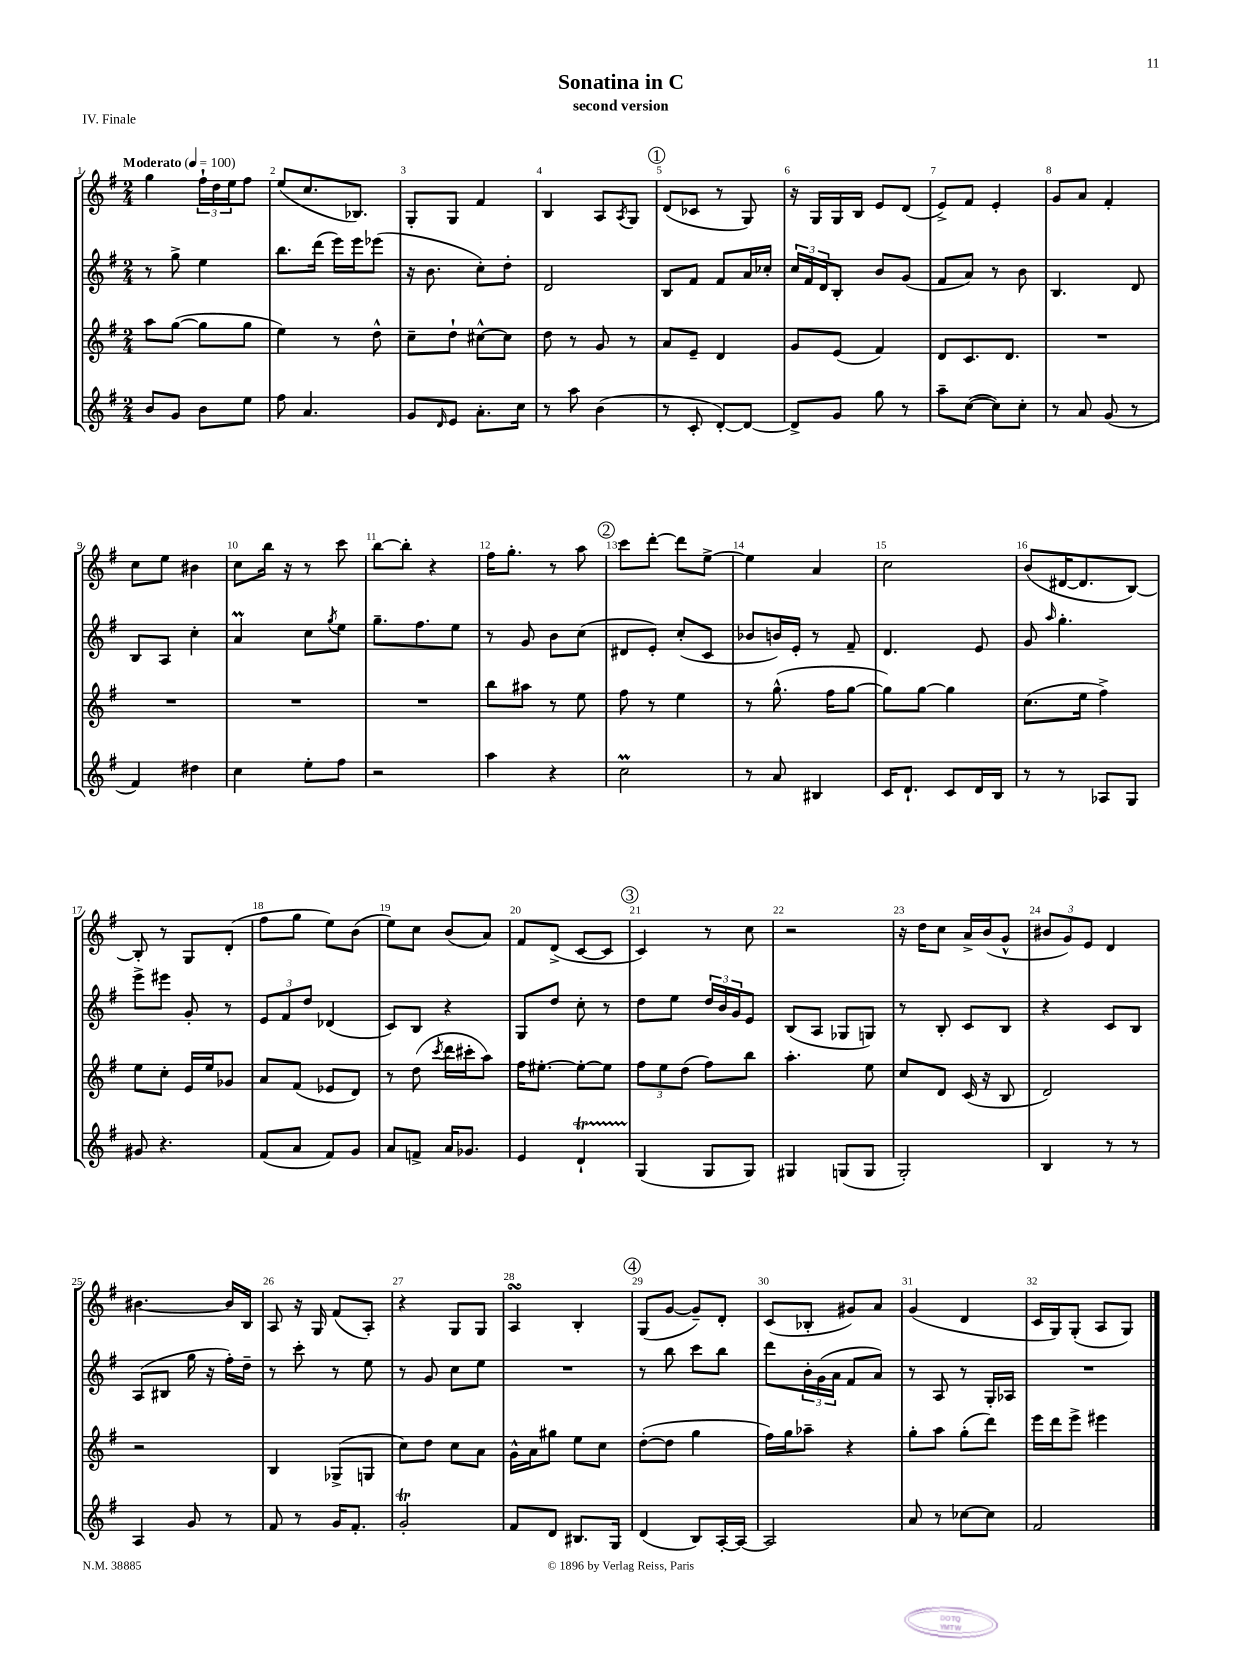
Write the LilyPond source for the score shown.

\header { title = "Sonatina in C" subtitle = "second version" piece = "IV. Finale" }
<<
\new StaffGroup <<
\new Staff = "s0" {
    \clef treble \key g \major \numericTimeSignature \time 2/4 \tempo "Moderato" 4 = 100
    g''4 \tuplet 3/2 { fis''16-! d''16 e''16 } fis''8 |
    e''8( c''8. bes8.) |
    g8-. g8 fis'4 |
    b4 a8 \acciaccatura { a8 } g8 |
    \mark \markup { \circle "1" } d'8( ces'8 r8 g8) |
    r16 g16 g16 b16 e'8 d'8( |
    e'8->) fis'8 e'4-. |
    g'8 a'8 fis'4-. |
    c''8 e''8 bis'4 |
    c''8 b''16 r16 r8 c'''8 |
    b''8~ b''8-. r4 |
    fis''16 g''8.-. r8 a''8 |
    \mark \markup { \circle "2" } c'''8 d'''8~-. d'''8 e''8~-> |
    e''4 a'4 |
    c''2 |
    b'8( dis'16~ dis'8. b8~) |
    b8-. r8 g8 d'8-.( |
    fis''8 g''8 e''8) b'8( |
    e''8) c''8 b'8( a'8) |
    fis'8 d'8->( c'8~ c'8 |
    \mark \markup { \circle "3" } c'4) r8 c''8 |
    r2 |
    r16 d''16 c''8 a'16-> b'16( g'8-^ |
    \tuplet 3/2 { bis'8 g'8) e'8 } d'4 |
    bis'4.~ bis'16 b16 |
    a8 r16 g16 fis'8( a8-.) |
    r4 g8 g8 |
    a4\turn b4-. |
    \mark \markup { \circle "4" } g8( g'8~ g'8--) d'8-. |
    c'8( bes8-. gis'8) a'8 |
    g'4( d'4 |
    c'16 g16) g8-.( a8 g8) \bar "|." |
}
\new Staff = "s1" {
    \clef treble \key g \major \numericTimeSignature \time 2/4
    r8 g''8-> e''4 |
    b''8. d'''16( e'''16) e'''16 ees'''8( |
    r16 b'8. c''8-.) d''8-. |
    d'2 |
    \mark \markup { \circle "1" } b8 fis'8 fis'8 a'16 ces''16-. |
    \tuplet 3/2 { c''16 fis'16 d'16 } b8-. b'8 g'8( |
    fis'8 a'8) r8 b'8 |
    b4. d'8 |
    b8 a8 c''4-. |
    a'4\prall c''8 \acciaccatura { g''8 } e''8 |
    g''8.-- fis''8. e''8 |
    r8 g'8 b'8 c''8( |
    \mark \markup { \circle "2" } dis'8 e'8-.) c''8-.( c'8 |
    bes'8 b'16) e'16-. r8 fis'8-- |
    d'4. e'8 |
    g'8 \grace { a''16 } g''4.-. |
    e'''8-> eis'''8 g'8-. r8 |
    \tuplet 3/2 { e'8 fis'8 d''8 } des'4( |
    c'8) b8 r4 |
    g8 d''8 c''8-. r8 |
    \mark \markup { \circle "3" } d''8 e''8 \tuplet 3/2 { d''16 b'16 g'16 } e'8 |
    b8( a8 ges8 g8) |
    r8 b8-. c'8 b8 |
    r4 c'8 b8 |
    a8( bis8 g''16 r16 fis''16-.) d''16-- |
    r8 c'''8-. r8 e''8 |
    r8 g'8 c''8 e''8 |
    R2 |
    \mark \markup { \circle "4" } r8 b''8 c'''8 b''8 |
    d'''8 \tuplet 3/2 { b'16-. g'16( a'16 } fis'8 a'8) |
    r8 a8 r8 g16-. aes16 |
    R2 \bar "|." |
}
\new Staff = "s2" {
    \clef treble \key g \major \numericTimeSignature \time 2/4
    a''8 g''8~( g''8 g''8 |
    e''4) r8 d''8-^ |
    c''8-- d''8-! cis''8~-^ cis''8 |
    d''8 r8 g'8 r8 |
    \mark \markup { \circle "1" } a'8 e'8-- d'4 |
    g'8 e'8( fis'4) |
    d'8 c'8. d'8. |
    R2 |
    R2 |
    R2 |
    R2 |
    b''8 ais''8 r8 e''8 |
    \mark \markup { \circle "2" } fis''8 r8 e''4 |
    r8 g''8.-^( fis''16 g''8~ |
    g''8) g''8~ g''4 |
    c''8.( e''16 fis''4->) |
    e''8 c''8-. e'16 e''16 ges'8 |
    a'8 fis'8( ees'8 d'8) |
    r8 d''8( \acciaccatura { c'''8 } d'''16 cis'''16-. a''8) |
    fis''16 eis''8.~-. eis''8~-. eis''8 |
    \mark \markup { \circle "3" } \tuplet 3/2 { fis''8 e''8 d''8( } fis''8) b''8 |
    a''4.-. e''8 |
    c''8 d'8 c'16( r16 b8 |
    d'2) |
    r2 |
    b4 ges8->( g8 |
    c''8) d''8 c''8 a'8 |
    g'16-^ a'16 gis''8 e''8 c''8 |
    \mark \markup { \circle "4" } d''8~-.( d''8 g''4 |
    fis''16) g''16 aes''8-- r4 |
    g''8-. a''8 g''8-.( d'''8) |
    e'''16 d'''16 e'''8-> eis'''4 \bar "|." |
}
\new Staff = "s3" {
    \clef treble \key g \major \numericTimeSignature \time 2/4
    b'8 g'8 b'8 e''8 |
    fis''8 a'4. |
    g'8 \grace { d'16 } e'8 a'8.-. c''16 |
    r8 a''8 b'4( |
    \mark \markup { \circle "1" } r8 c'8-. d'8~-.) d'8~ |
    d'8-> g'8 g''8 r8 |
    a''8-- c''8~( c''8) c''8-. |
    r8 a'8 g'8( r8 |
    fis'4) dis''4 |
    c''4 e''8-. fis''8 |
    r2 |
    a''4 r4 |
    \mark \markup { \circle "2" } c''2\prall |
    r8 a'8 bis4 |
    c'16 d'8.-! c'8 d'16 b16 |
    r8 r8 aes8 g8 |
    gis'8 r4. |
    fis'8( a'8 fis'8) g'8 |
    a'8 f'8-> a'16 ges'8. |
    e'4 d'4-!\startTrillSpan |
    \mark \markup { \circle "3" } g4\stopTrillSpan( g8 g8) |
    gis4 g8( g8 |
    g2-.) |
    b4 r8 r8 |
    a4 g'8 r8 |
    fis'8 r8 g'16 fis'8.-. |
    g'2-.\trill |
    fis'8 d'8 bis8. g16 |
    \mark \markup { \circle "4" } d'4( b8) a16~-. a16~ |
    a2 |
    a'8 r8 ces''8~ ces''8 |
    fis'2 \bar "|." |
}
>>
>>
\layout { \context { \Score \override BarNumber.break-visibility = ##(#f #t #t) barNumberVisibility = #all-bar-numbers-visible } }
